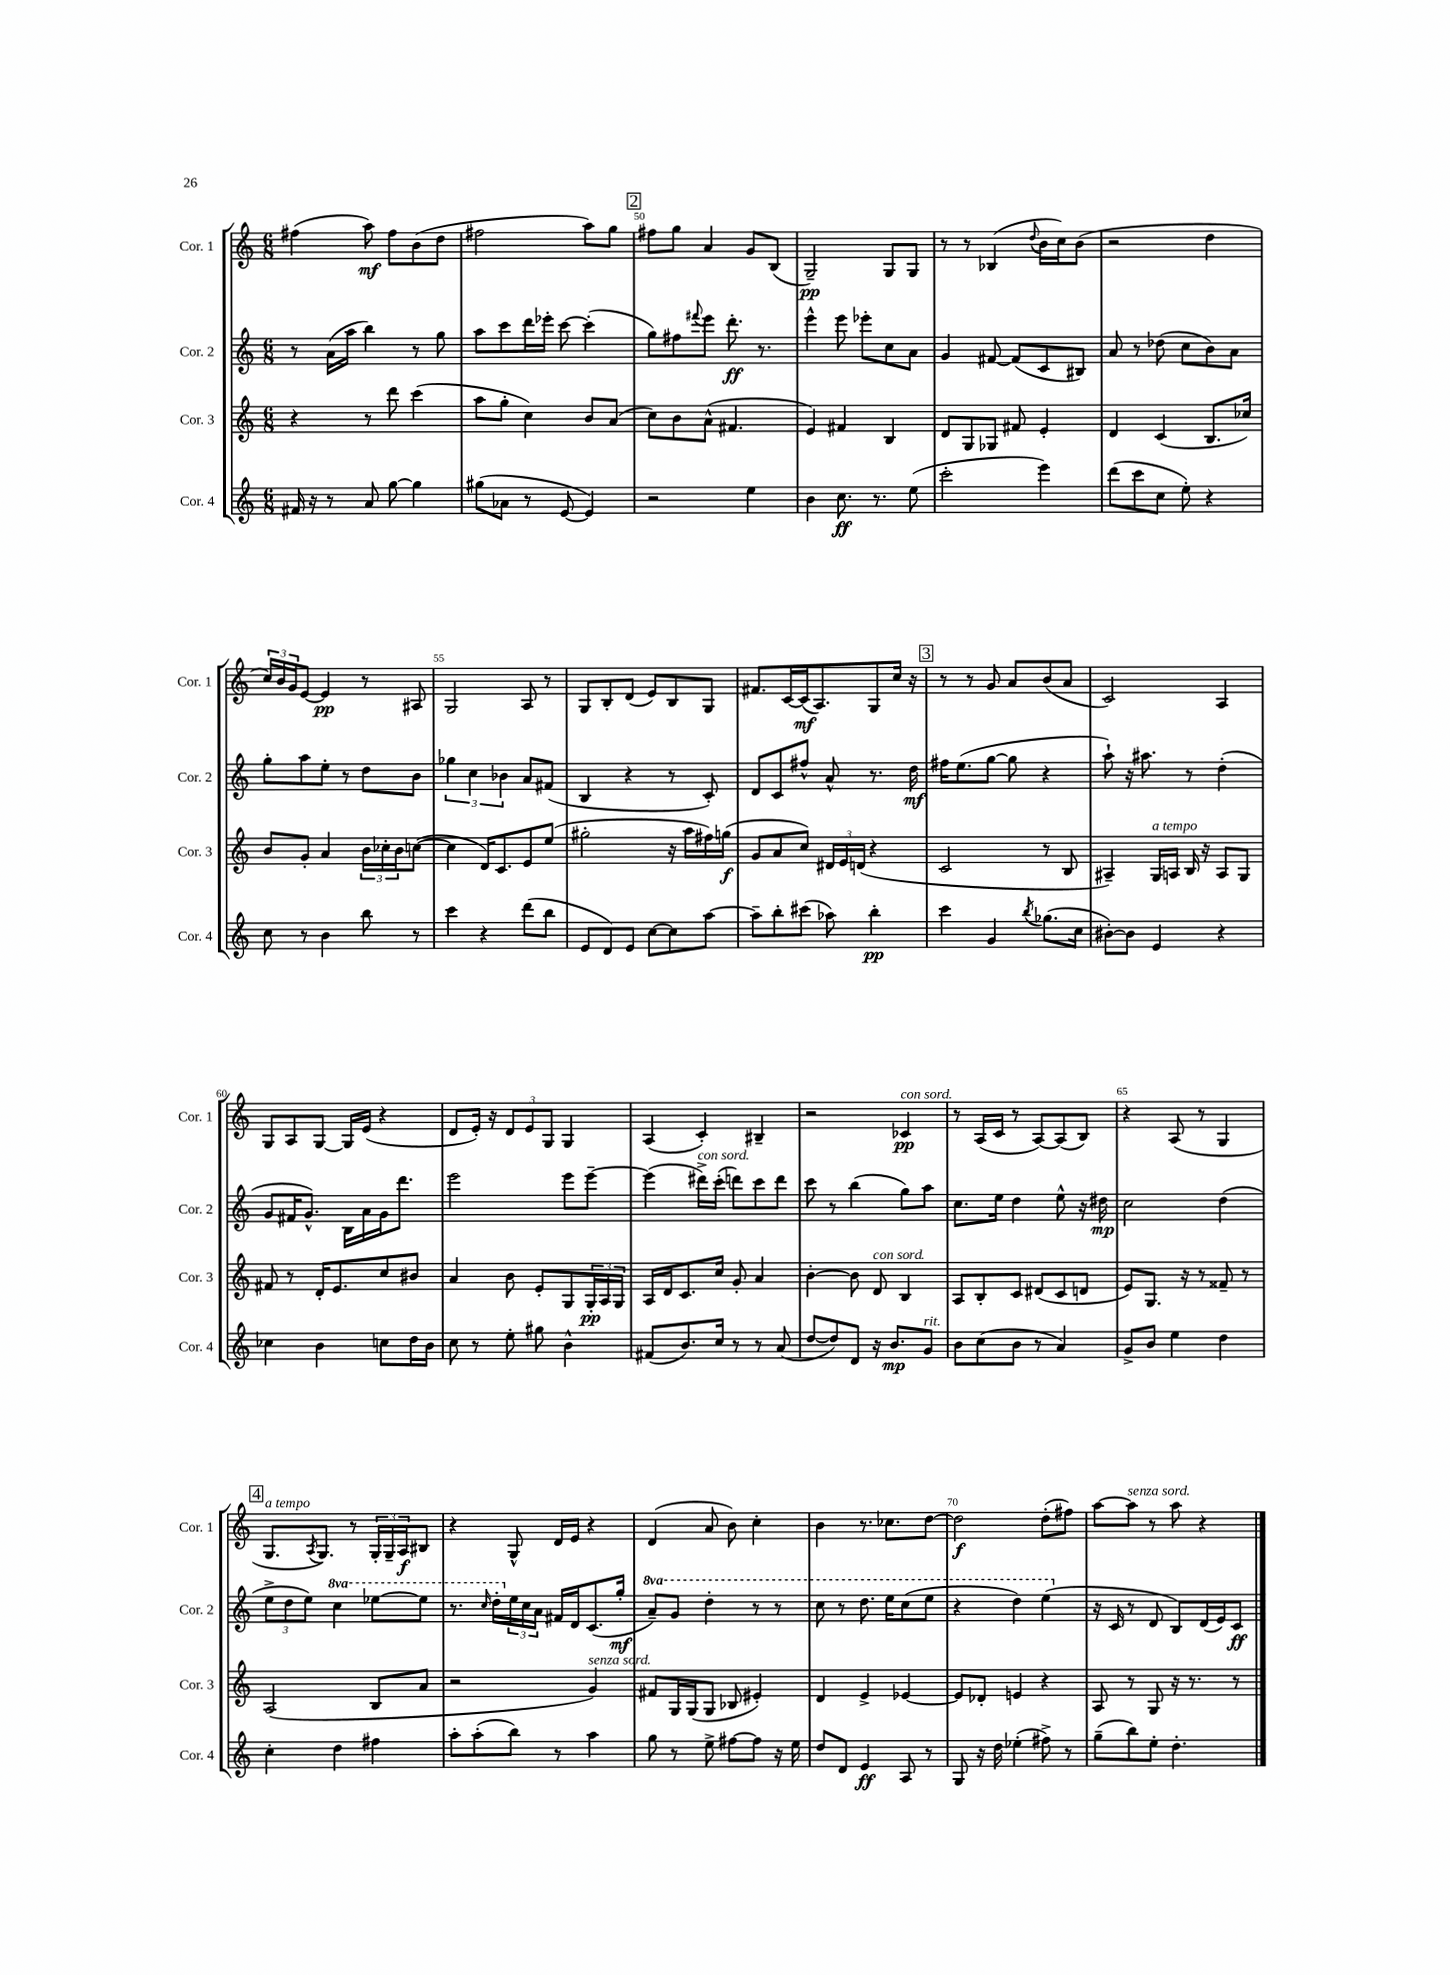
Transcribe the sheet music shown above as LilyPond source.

<<
\new StaffGroup <<
\new Staff = "s0" \with { instrumentName = "Cor. 1" shortInstrumentName = "Cor. 1" } {
    \clef treble \key c \major \numericTimeSignature \time 6/8
    fis''4( a''8\mf) fis''8 b'8( d''8 |
    fis''2 a''8) g''8 |
    \mark \markup { \box "2" } fis''8 g''8 a'4 g'8 b8( |
    g2--\pp) g8 g8 |
    r8 r8 bes4( \appoggiatura { d''8 } b'16 c''16) b'8( |
    r2 d''4 |
    \tuplet 3/2 { c''16) b'16 g'16 } e'8~ e'4\pp r8 ais8 |
    g2 a8 r8 |
    g8 b8-. d'8( e'8) b8 g8 |
    fis'8. c'16~ c'16\mf( a8.) g8 c''16 r16 |
    \mark \markup { \box "3" } r8 r8 g'8 a'8 b'8( a'8 |
    c'2) a4 |
    g8 a8 g8~ g16 e'16( r4 |
    d'8 e'16-.) r16 \tuplet 3/2 { d'8 e'8 g8 } g4 |
    a4( c'4-.) bis4-- |
    r2 ces'4\pp^\markup { \italic "con sord." } |
    r8 a16( c'16 r8 a8~) a8( b8) |
    r4 a8( r8 g4 |
    \mark \markup { \box "4" } g8.^\markup { \italic "a tempo" } \acciaccatura { a8 } g8.) r8 \tuplet 3/2 { g16-. g16-- a16\f } bis8 |
    r4 g8-^ d'16 e'16 r4 |
    d'4( a'8 b'8) c''4-. |
    b'4 r8. ces''8. d''8~ |
    d''2\f d''8-.( fis''8) |
    a''8~ a''8^\markup { \italic "senza sord." } r8 a''8 r4 \bar "|." |
}
\new Staff = "s1" \with { instrumentName = "Cor. 2" shortInstrumentName = "Cor. 2" } {
    \clef treble \key c \major \numericTimeSignature \time 6/8 \set Staff.ottavationMarkups = #ottavation-simple-ordinals
    r8 a'16( a''16 b''4) r8 g''8 |
    a''8 c'''8 d'''16 ees'''16-. c'''8~ c'''4-.( |
    \mark \markup { \box "2" } g''8) fis''8 \appoggiatura { fis'''8 } e'''8 d'''8.-.\ff r8. |
    e'''4-^ e'''8 ees'''8-. c''8 a'8 |
    g'4 fis'8~ fis'8( c'8 bis8) |
    a'8 r8 des''8( c''8 b'8) a'8 |
    g''8-. a''8 e''8-. r8 d''8 b'8 |
    \tuplet 3/2 { ges''4 c''4 bes'4 } a'8 fis'8( |
    b4 r4 r8 c'8-.) |
    d'8 c'8 fis''8-^ a'8-^ r8. d''16\mf |
    \mark \markup { \box "3" } fis''16 e''8.( g''8~ g''8 r4 |
    a''8-!) r16 ais''8. r8 d''4-.( |
    g'8 fis'16 g'8.-^) b16 a'16 g'16 d'''8. |
    e'''2 e'''8 e'''8~-- |
    e'''4( dis'''16->^\markup { \italic "con sord." }) c'''16-.( d'''8) c'''8 d'''8 |
    c'''8 r8 b''4( g''8) a''8 |
    c''8. e''16 d''4 e''8-^ r16 dis''16\mp |
    c''2 d''4( |
    \mark \markup { \box "4" } \tuplet 3/2 { e''8-> d''8 e''8) } \ottava #1 c'''4 ees'''8~ ees'''8 |
    r8. \grace { c'''16 } d'''16-. \ottava #0 \tuplet 3/2 { e''16 c''16 a'16 } fis'16 d'16 c'8.( g''16-.\mf |
    \ottava #1 a''8--) g''8 d'''4-. r8 r8 |
    c'''8 r8 d'''8. e'''16 c'''8( e'''8 |
    r4 d'''4) e'''4( \ottava #0 |
    r16 c'16 r8 d'8 b8) d'16( e'16) c'8\ff \bar "|." |
}
\new Staff = "s2" \with { instrumentName = "Cor. 3" shortInstrumentName = "Cor. 3" } {
    \clef treble \key c \major \numericTimeSignature \time 6/8
    r4 r8 d'''8 c'''4( |
    a''8 g''8-. c''4) b'8 a'8( |
    \mark \markup { \box "2" } c''8) b'8 a'8-^( fis'4. |
    e'4) fis'4 b4 |
    d'8 g8 ges8 fis'8 e'4-. |
    d'4 c'4( b8. ces''16) |
    b'8 g'8-. a'4 \tuplet 3/2 { b'16 ces''16-. b'16 } c''8~( |
    c''4 d'16) c'8. e'8 e''8( |
    gis''2-. r16 a''16 fis''16) g''16\f( |
    g'8 a'8 c''8) \tuplet 3/2 { dis'16 e'16 d'16( } r4 |
    \mark \markup { \box "3" } c'2 r8 b8 |
    ais4--) g16^\markup { \italic "a tempo" } a16 b16 r16 a8 g8 |
    fis'8 r8 d'16-. e'8. c''8 bis'8 |
    a'4 b'8 e'8-. g8 \tuplet 3/2 { g16-.\pp a16 g16 } |
    a16 d'16 c'8. c''16 g'8-. a'4 |
    b'4~-. b'8 d'8^\markup { \italic "con sord." } b4 |
    a8 b8-. c'8 dis'8( c'8 d'8 |
    e'8) g8. r16 r8 fisis'8-- r8 |
    \mark \markup { \box "4" } a2( b8 a'8 |
    r2 g'4^\markup { \italic "senza sord." }) |
    fis'8 g16 g16( g8 bes8 eis'4-.) |
    d'4 e'4-> ees'4~ |
    ees'8 des'8-. e'4 r4 |
    a8 r8 g8 r16 r8. r8 \bar "|." |
}
\new Staff = "s3" \with { instrumentName = "Cor. 4" shortInstrumentName = "Cor. 4" } {
    \clef treble \key c \major \numericTimeSignature \time 6/8
    fis'16 r16 r8 a'8 g''8~ g''4 |
    gis''8( aes'8 r8 e'8~ e'4) |
    \mark \markup { \box "2" } r2 e''4 |
    b'4 c''8.\ff r8. e''8( |
    c'''2-. e'''4) |
    d'''8( c'''8 c''8 e''8-.) r4 |
    c''8 r8 b'4 b''8 r8 |
    c'''4 r4 d'''8( b''8 |
    e'8 d'8) e'8 c''8~ c''8 a''8~ |
    a''8-- b''8-. cis'''8( aes''8) b''4-.\pp |
    \mark \markup { \box "3" } c'''4 g'4 \acciaccatura { b''8 } ges''8.( c''16 |
    bis'8~-.) bis'8 e'4 r4 |
    ces''4 b'4 c''8 d''16 b'16 |
    c''8 r8 e''8-. gis''8 b'4-^ |
    fis'8( b'8.) c''16 r8 r8 a'8( |
    d''8~ d''8) d'8 r16 b'8.\mp g'8^\markup { \italic "rit." } |
    b'8 c''8( b'8 r8 a'4) |
    g'8-> b'8 e''4 d''4 |
    \mark \markup { \box "4" } c''4-. d''4 fis''4 |
    a''8-. a''8-.( b''8) r8 a''4 |
    g''8 r8 e''8-> fis''8~ fis''8 r16 e''16 |
    d''8 d'8 e'4\ff a8 r8 |
    g8 r16 d''16 ees''4-.( fis''8->) r8 |
    g''8--( b''8) e''8-. d''4.-. \bar "|." |
}
>>
>>
\layout { \context { \Score currentBarNumber = #48 \override BarNumber.break-visibility = ##(#f #t #t) barNumberVisibility = #(every-nth-bar-number-visible 5) } }
